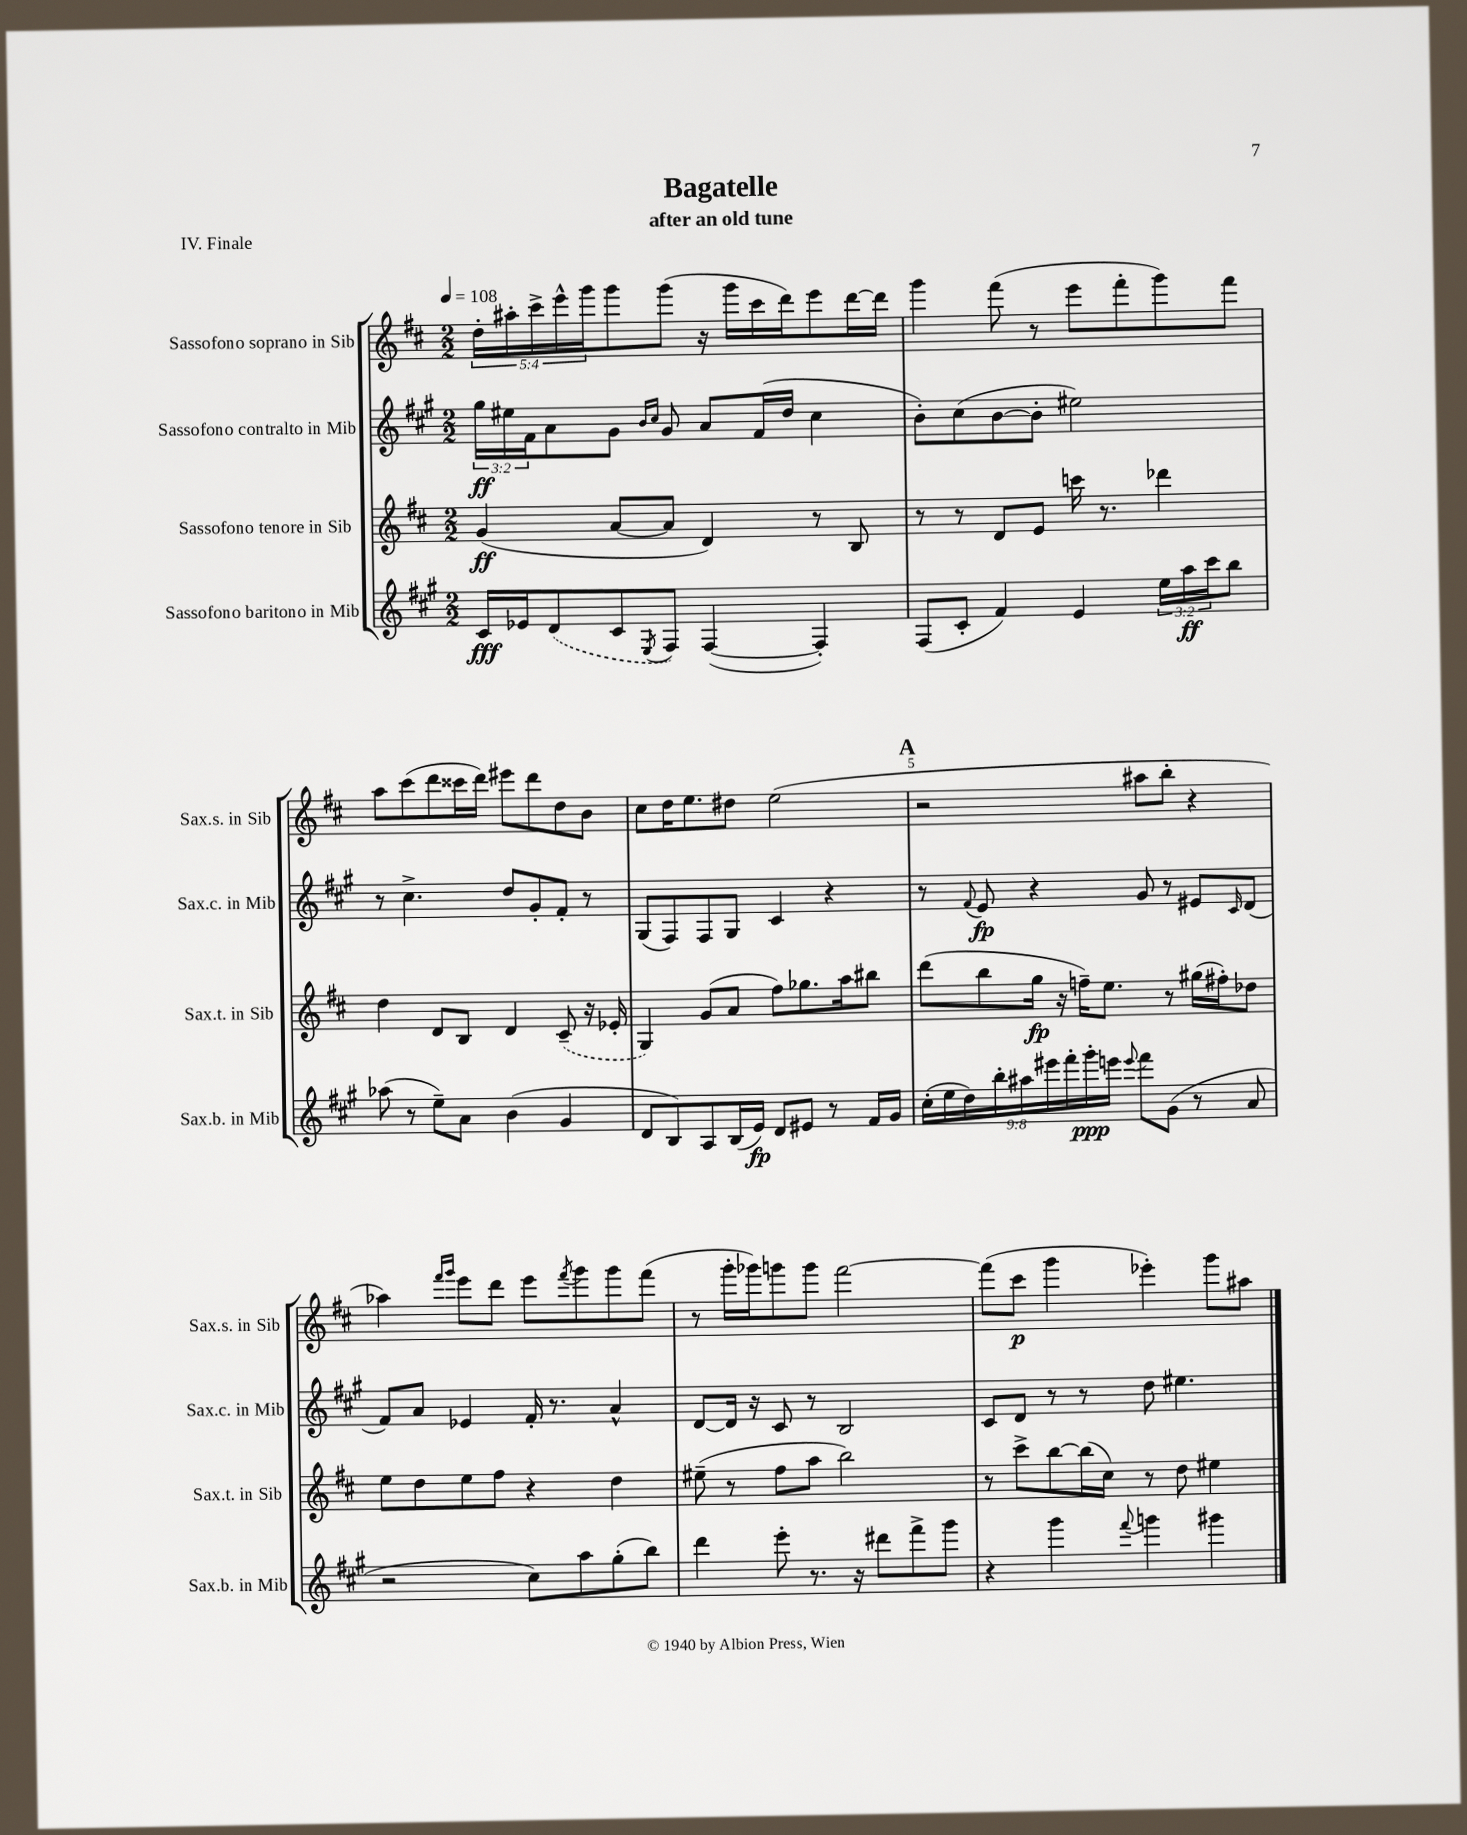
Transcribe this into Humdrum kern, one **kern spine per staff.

**kern	**dynam	**kern	**dynam	**kern	**dynam	**kern	**dynam
*part4	*part4	*part3	*part3	*part2	*part2	*part1	*part1
*staff4	*staff4	*staff3	*staff3	*staff2	*staff2	*staff1	*staff1
*I"Sassofono baritono in Mib	*	*I"Sassofono tenore in Sib	*	*I"Sassofono contralto in Mib	*	*I"Sassofono soprano in Sib	*
*I'Sax.b. in Mib	*	*I'Sax.t. in Sib	*	*I'Sax.c. in Mib	*	*I'Sax.s. in Sib	*
*clefG2	*	*clefG2	*	*clefG2	*	*clefG2	*
*k[f#c#g#]	*	*k[f#c#]	*	*k[f#c#g#]	*	*k[f#c#]	*
*M2/2	*	*M2/2	*	*M2/2	*	*M2/2	*
*MM108	*	*MM108	*	*MM108	*	*MM108	*
=1	=1	=1	=1	=1	=1	=1	=1
16c#/LL	fff	(4g/	ff	24gg#\LL	ff	20dd'\LL	.
.	.	.	.	24ee#X\	.	.	.
.	.	.	.	.	.	20aa#X'\	.
16e-X/J	.	.	.	.	.	.	.
.	.	.	.	24f#\J	.	.	.
.	.	.	.	.	.	20ccc#^\	.
(8d/	.	.	.	8a\	.	.	.
.	.	.	.	.	.	20eee^^\	.
.	.	.	.	.	.	20ggg\J	.
8c#/	.	[8a/L	.	8g#\J	.	8ggg\	.
.	.	.	.	16qqb/LL	.	.	.
8qE/	.	.	.	16qqcc#/JJ	.	.	.
8F#/J)	.	8a/J]	.	8g#/	.	(8ggg\J	.
([4F#/	.	4d/)	.	8a/L	.	16r	.
.	.	.	.	.	.	16ggg\LL	.
.	.	.	.	(16f#/L	.	16ccc#\	.
.	.	.	.	16dd/JJ	.	16ddd\J)	.
4F#'/])	.	8r	.	4cc#\	.	8eee\	.
.	.	8B/	.	.	.	[16ddd\L	.
.	.	.	.	.	.	16ddd\JJ]	.
=2	=2	=2	=2	=2	=2	=2	=2
(8F#/L	.	8r	.	8b'\L)	.	4ggg\	.
8c#'/J	.	8r	.	(8cc#\	.	.	.
4f#/)	.	8d/L	.	[8b\	.	(8fff#\	.
.	.	8e/J	.	8b'\J]	.	8r	.
4e/	.	16cccn\	.	2ee#X\)	.	8eee\L	.
.	.	8.r	.	.	.	.	.
.	.	.	.	.	.	8fff#'\	.
24ee\LL	.	4ddd-X\	.	.	.	8ggg\)	.
24aa\	ff	.	.	.	.	.	.
24ccc#\J	.	.	.	.	.	.	.
8bb\J	.	.	.	.	.	8fff#\J	.
!!LO:LB:g=z
=3	=3	=3	=3	=3	=3	=3	=3
(8aa-X\	.	4dd\	.	8r	.	8aa\L	.
8r	.	.	.	4.cc#^\	.	(8ccc#\	.
8ee~\L)	.	8d/L	.	.	.	8ddd\	.
8a\J	.	8B/J	.	.	.	16ccc##X\L	.
.	.	.	.	.	.	16ddd\JJ)	.
(4b\	.	4d/	.	8dd/L	.	8eee#X\L	.
.	.	.	.	8g#'/	.	8ddd\	.
4g#/	.	(8c#~/	.	8f#'/J	.	8dd\	.
.	.	16r	.	8r	.	8b\J	.
.	.	16e-X'/	.	.	.	.	.
=4	=4	=4	=4	=4	=4	=4	=4
8d/L	.	4G/)	.	(8G#/L	.	8cc#\L	.
8B/)	.	.	.	8F#/)	.	16dd\K	.
.	.	.	.	.	.	8.ee\	.
8A/	.	(8g/L	.	8F#/	.	.	.
(16B/L	.	8a/J	.	8G#/J	.	8dd#X\J	.
16e/JJ)	fp	.	.	.	.	.	.
8d/L	.	8ff#\L)	.	4c#/	.	(2ee\	.
8e#X/J	.	8.gg-X\	.	.	.	.	.
8r	.	.	.	4r	.	.	.
.	.	16aa\k	.	.	.	.	.
16f#/LL	.	8bb#X\J	.	.	.	.	.
16g#/JJ	.	.	.	.	.	.	.
!!LO:REH:place=s1:t=A
=5	=5	=5	=5	=5	=5	=5	=5
(18cc#'\LL	.	(8ddd\L	.	8r	.	2r	.
18ee\	.	.	.	.	.	.	.
18dd\)	.	.	.	.	.	.	.
.	.	.	.	8qqf#/	.	.	.
.	.	8bb\	.	8e/	fp	.	.
18bb'\	.	.	.	.	.	.	.
18aa#X\	.	.	.	.	.	.	.
.	.	16gg\Jk	fp	4r	.	.	.
18eee#X\	.	.	.	.	.	.	.
.	.	16r	.	.	.	.	.
18fff#'\	.	.	.	.	.	.	.
.	.	16ffn~\KL)	.	.	.	.	.
18ggg#'\	ppp	.	.	.	.	.	.
.	.	8.ee\J	.	.	.	.	.
18eeen\JJ	.	.	.	.	.	.	.
8qqeee/	.	.	.	.	.	.	.
8fff#\L	.	.	.	8g#/	.	8aa#X\L	.
(8g#\J	.	8r	.	8r	.	8bb'\J	.
8r	.	(16gg#X\LL	.	8e#X/L	.	4r	.
.	.	16ff#X'\J)	.	.	.	.	.
.	.	.	.	16qqc#/	.	.	.
8a/	.	8dd-X\J	.	(8d/J	.	.	.
!!LO:LB:g=z
=6	=6	=6	=6	=6	=6	=6	=6
2r	.	8ee\L	.	8f#/L)	.	4aa-X\)	.
.	.	8dd\	.	8a/J	.	.	.
.	.	.	.	.	.	16qqfff#/LL	.
.	.	.	.	.	.	16qqggg/JJ	.
.	.	8ee\	.	4e-X/	.	8eee\L	.
.	.	8ff#\J	.	.	.	8ddd\J	.
8cc#\L)	.	4r	.	16f#'/	.	8eee\L	.
.	.	.	.	8.r	.	.	.
.	.	.	.	.	.	8qfff#/	.
8aa\	.	.	.	.	.	8ggg\	.
(8gg#'\	.	4dd\	.	4a^^/	.	8ggg\	.
8bb\J)	.	.	.	.	.	(8fff#\J	.
=7	=7	=7	=7	=7	=7	=7	=7
4ddd\	.	(8ee#X~\	.	[8d/L	.	8r	.
.	.	8r	.	16d/Jk]	.	16ggg'\LL	.
.	.	.	.	16r	.	16ggg-X\J)	.
8eee'\	.	8ff#\L	.	8c#/	.	8gggn\	.
8.r	.	8aa\J	.	8r	.	8ggg\J	.
.	.	2bb\)	.	2B/	.	[2fff#\	.
16r	.	.	.	.	.	.	.
8ddd#X\L	.	.	.	.	.	.	.
8fff#^\	.	.	.	.	.	.	.
8ggg#\J	.	.	.	.	.	.	.
=8	=8	=8	=8	=8	=8	=8	=8
4r	.	8r	.	8c#/L	.	(8fff#\L]	.
.	.	8ccc#^\L	.	8d/J	.	8ccc#\J	p
4ggg#\	.	[8bb\	.	8r	.	4ggg\	.
.	.	(16bb\L]	.	8r	.	.	.
.	.	16cc#\JJ)	.	.	.	.	.
8qqfff#/	.	.	.	.	.	.	.
4gggn\	.	8r	.	8dd\	.	4eee-X'\)	.
.	.	8dd\	.	4.ee#X\	.	.	.
4ggg#X\	.	4ee#X\	.	.	.	8ggg\L	.
.	.	.	.	.	.	8aa#X\J	.
==	==	==	==	==	==	==	==
*-	*-	*-	*-	*-	*-	*-	*-
